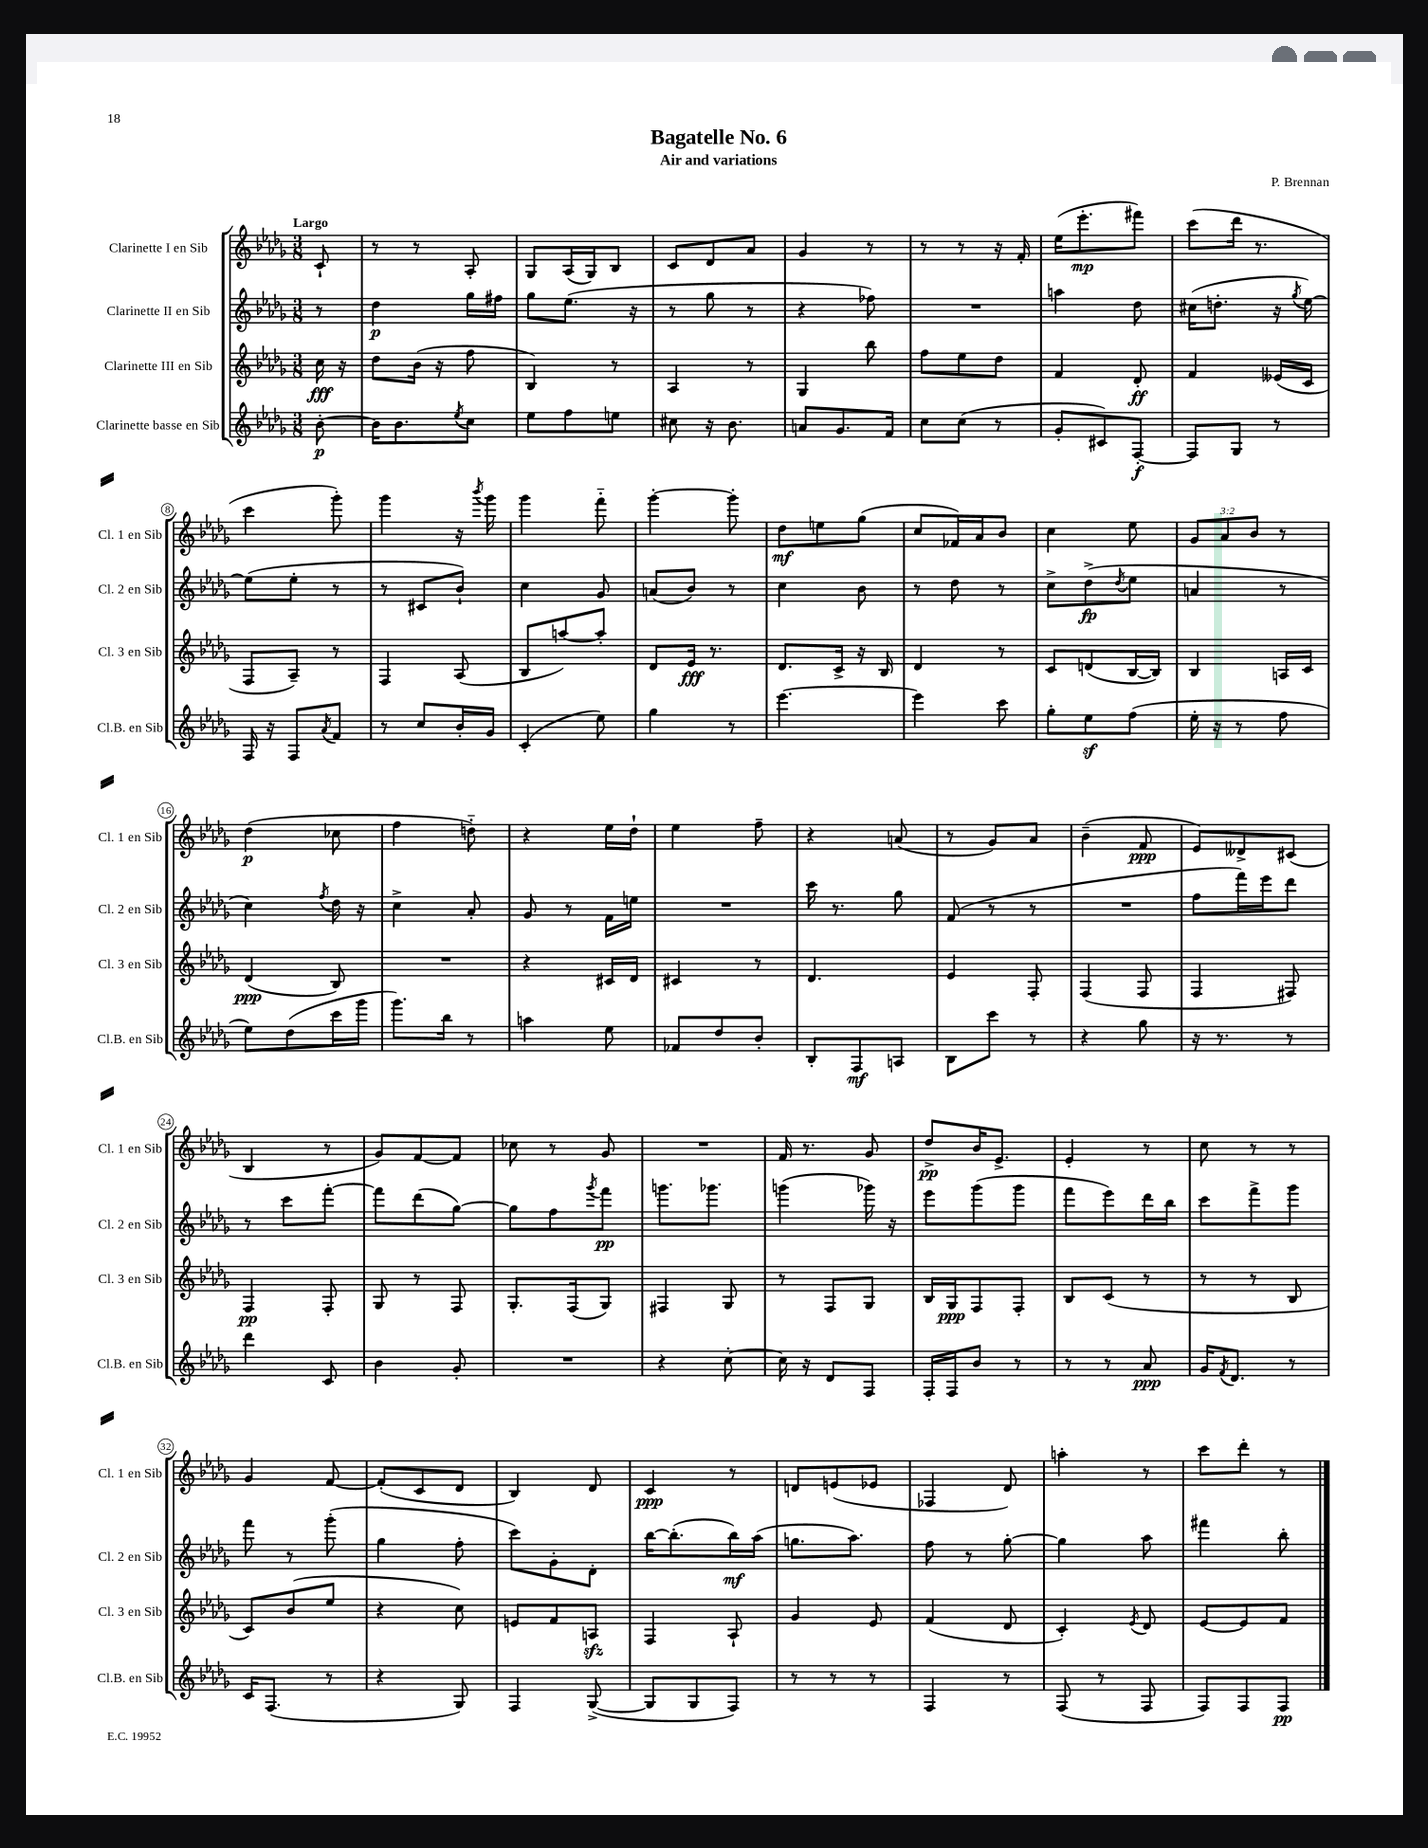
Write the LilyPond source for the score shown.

\header { title = "Bagatelle No. 6" composer = "P. Brennan" subtitle = "Air and variations" }
<<
\new StaffGroup <<
\new Staff = "s0" \with { instrumentName = "Clarinette I en Sib" shortInstrumentName = "Cl. 1 en Sib" } {
    \clef treble \key des \major \numericTimeSignature \time 3/8 \override Staff.TupletNumber.text = #tuplet-number::calc-fraction-text \partial 8 \tempo "Largo"
    c'8-! |
    r8 r8 aes8-. |
    ges8 aes16( ges16) bes8 |
    c'8 des'8 aes'8 |
    ges'4 r8 |
    r8 r8 r16 f'16-. |
    ees''16( ees'''8.-.\mp fis'''8) |
    c'''8( des'''16 r8. |
    c'''4 ges'''8-.) |
    ges'''4 r16 \acciaccatura { bes'''8 } ges'''16 |
    ges'''4 f'''8-_ |
    ges'''4~-. ges'''8-. |
    des''8\mf e''8 ges''8( |
    c''8 fes'16) aes'16 bes'8 |
    c''4 ees''8 |
    \tuplet 3/2 { ges'8 aes'8 bes'8 } r8 |
    des''4\p( ces''8 |
    f''4 d''8-_) |
    r4 ees''16 des''16-! |
    ees''4 f''8-- |
    r4 a'8( |
    r8 ges'8) aes'8 |
    bes'4--( f'8\ppp |
    ees'8) deses'8-> cis'8( |
    bes4 r8 |
    ges'8) f'8~ f'8 |
    ces''8 r8 ges'8 |
    R4. |
    f'16 r8. ges'8 |
    des''8->\pp bes'16 ees'8.-> |
    ees'4-. r8 |
    c''8 r8 r8 |
    ges'4 f'8~ |
    f'8-.( c'8 des'8 |
    bes4) des'8 |
    c'4\ppp r8 |
    d'8 e'8( ees'8 |
    fes4 des'8) |
    a''4-. r8 |
    c'''8 des'''8-. r8 \bar "|." |
}
\new Staff = "s1" \with { instrumentName = "Clarinette II en Sib" shortInstrumentName = "Cl. 2 en Sib" } {
    \clef treble \key des \major \numericTimeSignature \time 3/8 \partial 8
    r8 |
    des''4\p ges''16 fis''16 |
    ges''8 ees''8.( r16 |
    r8 ges''8 r8 |
    r4 fes''8) |
    R4. |
    a''4 des''8 |
    cis''16( d''8.-. r16 \acciaccatura { ges''8 } ees''16~) |
    ees''8( ees''8-. r8 |
    r8 cis'8 bes'8-!) |
    c''4 ges'8 |
    a'8( bes'8) r8 |
    c''4 bes'8 |
    r8 des''8 r8 |
    c''8-> des''8->\fp( \acciaccatura { des''8 } ees''8 |
    a'4 r8 |
    c''4) \acciaccatura { f''8 } des''16 r16 |
    c''4-> aes'8-. |
    ges'8 r8 f'16 e''16 |
    R4. |
    c'''16 r8. ges''8 |
    f'8( r8 r8 |
    R4. |
    f''8 f'''16) ees'''16 des'''8 |
    r8 c'''8 f'''8~-. |
    f'''8 des'''8( ges''8~) |
    ges''8 f''8 \acciaccatura { ges'''8 } f'''8\pp |
    g'''8. ges'''8. |
    g'''4( ges'''16) r16 |
    ees'''8 ges'''8( ges'''8 |
    f'''8 ees'''8) des'''16 bes''16 |
    c'''8 f'''8-> ges'''8 |
    f'''8 r8 ges'''8-.( |
    ges''4 f''8-. |
    c'''8) ges'8-. des'8-. |
    bes''16~ bes''8.-.( bes''16\mf) aes''16( |
    g''8. aes''8.) |
    f''8 r8 ges''8~-. |
    ges''4 aes''8 |
    fis'''4 bes''8-. \bar "|." |
}
\new Staff = "s2" \with { instrumentName = "Clarinette III en Sib" shortInstrumentName = "Cl. 3 en Sib" } {
    \clef treble \key des \major \numericTimeSignature \time 3/8 \partial 8
    c''16\fff r16 |
    des''8 bes'16( r16 f''8 |
    bes4) r8 |
    aes4 r8 |
    ges4 bes''8 |
    f''8 ees''8 des''8 |
    f'4 des'8-.\ff |
    f'4 eeses'16( c'16 |
    f8 aes8--) r8 |
    f4 aes8( |
    bes8 a''8~) a''8-. |
    des'8 ees'16\fff r8. |
    des'8. c'16-> r16 bes16 |
    des'4 r8 |
    c'8 d'8( bes16~ bes16) |
    bes4 a16 c'16 |
    des'4\ppp( bes8) |
    R4. |
    r4 cis'16 des'16 |
    cis'4 r8 |
    des'4. |
    ees'4 f8-. |
    f4( f8 |
    f4 fis8) |
    f4\pp f8-. |
    ges8 r8 f8 |
    ges8.-. f16( ges8) |
    fis4 ges8 |
    r8 f8 ges8 |
    bes16 ges16\ppp f8 f8-. |
    bes8 c'8( r8 |
    r8 r8 bes8 |
    c'8) bes'8( ees''8 |
    r4 c''8) |
    e'8 f'8 a8\sfz |
    f4 aes8-! |
    ges'4 ees'8 |
    f'4( des'8 |
    c'4-.) \acciaccatura { ees'8 } des'8 |
    ees'8~ ees'8 f'8 \bar "|." |
}
\new Staff = "s3" \with { instrumentName = "Clarinette basse en Sib" shortInstrumentName = "Cl.B. en Sib" } {
    \clef treble \key des \major \numericTimeSignature \time 3/8 \partial 8
    bes'8~-.\p |
    bes'16 bes'8. \acciaccatura { ees''8 } c''8 |
    ees''8 f''8 e''8 |
    cis''8 r16 bes'8. |
    a'8 ges'8. f'16 |
    c''8 c''8( r8 |
    ges'8-. cis'8) f8~-.\f |
    f8 ges8 r8 |
    f16 r16 f8 \acciaccatura { aes'8 } f'8 |
    r8 c''8 bes'16-. ges'16 |
    c'4-.( ees''8) |
    ges''4 r8 |
    ees'''4.~ |
    ees'''4 c'''8 |
    ges''8-. ees''8\sf f''8( |
    ees''16-. r16 r8 f''8 |
    ees''8) des''8( c'''16 ges'''16 |
    ges'''8.) bes''16 r8 |
    a''4 ees''8 |
    fes'8 des''8 bes'8-. |
    bes8-. f8\mf a8 |
    bes8 c'''8 r8 |
    r4 ges''8 |
    r16 r8. r8 |
    des'''4 c'8 |
    bes'4 ges'8-. |
    R4. |
    r4 c''8~-. |
    c''16 r16 des'8 f8 |
    f16-. f16 bes'8 r8 |
    r8 r8 aes'8\ppp |
    ges'16 \acciaccatura { f'8 } des'8. r8 |
    c'16 f8.( r8 |
    r4 ges8) |
    f4 ges8~->( |
    ges8 ges8 f8) |
    r8 r8 r8 |
    f4 r8 |
    f8( r8 f8 |
    f8) f8 f8\pp \bar "|." |
}
>>
>>
\layout { \context { \Score \override BarNumber.stencil = #(make-stencil-circler 0.1 0.3 ly:text-interface::print) } }
